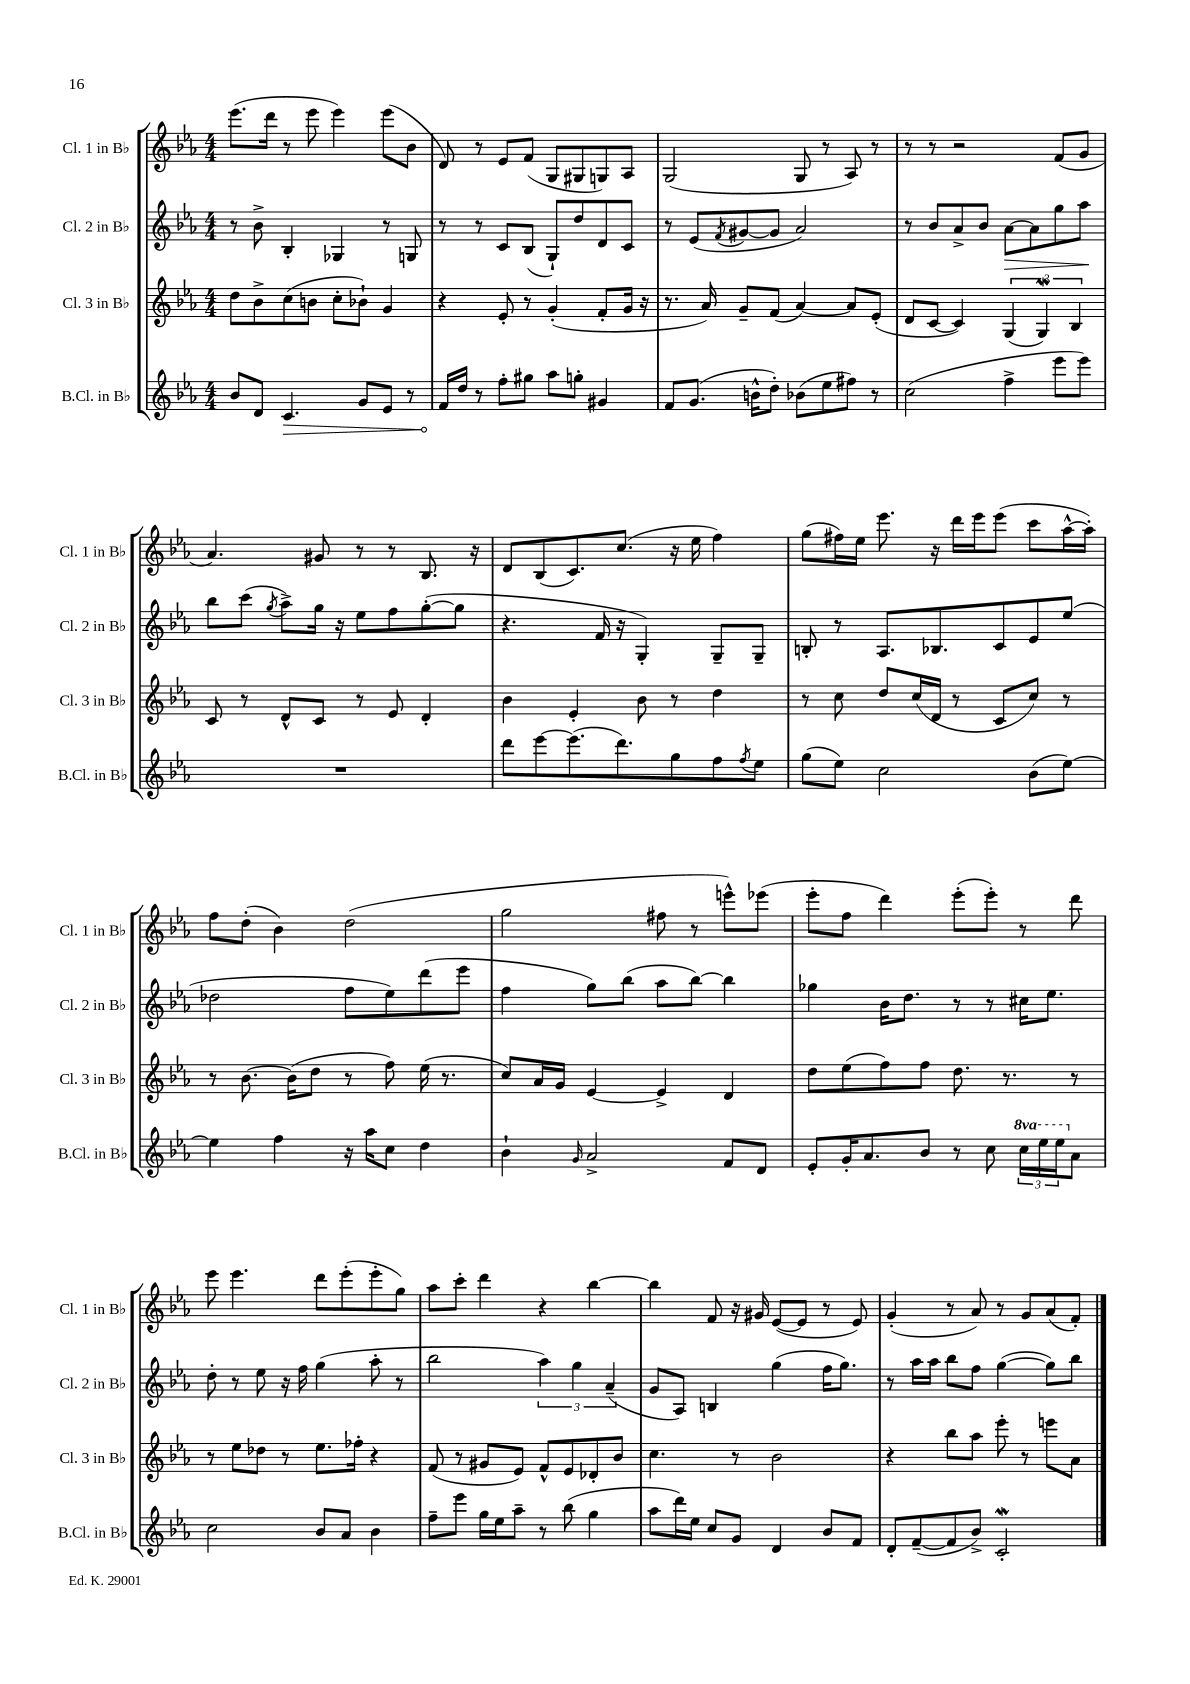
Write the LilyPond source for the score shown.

<<
\new StaffGroup <<
\new Staff = "s0" \with { instrumentName = "Cl. 1 in Bb" shortInstrumentName = "Cl. 1 in Bb" } {
    \clef treble \key ees \major \numericTimeSignature \time 4/4
    ees'''8.( d'''16 r8 ees'''8 ees'''4) ees'''8( bes'8 |
    d'8) r8 ees'8 f'8( g8 gis8 g8) aes8 |
    g2( g8 r8 aes8) r8 |
    r8 r8 r2 f'8( g'8 |
    aes'4.) gis'8 r8 r8 bes8. r16 |
    d'8 bes8( c'8.) c''8.( r16 ees''16 f''4) |
    g''8( fis''16) ees''16 ees'''8. r16 d'''16 ees'''16 ees'''8( c'''8 aes''16~-^ aes''16-.) |
    f''8 d''8-.( bes'4) d''2( |
    g''2 fis''8 r8 e'''8-^) ees'''8( |
    ees'''8-. f''8 d'''4) ees'''8-.( ees'''8-.) r8 d'''8 |
    ees'''8 ees'''4. d'''8 ees'''8-.( ees'''8-. g''8) |
    aes''8 c'''8-. d'''4 r4 bes''4~ |
    bes''4 f'8 r16 gis'16 ees'8~( ees'8 r8 ees'8) |
    g'4-.( r8 aes'8) r8 g'8 aes'8( f'8-.) \bar "|." |
}
\new Staff = "s1" \with { instrumentName = "Cl. 2 in Bb" shortInstrumentName = "Cl. 2 in Bb" } {
    \clef treble \key ees \major \numericTimeSignature \time 4/4
    r8 bes'8-> bes4-. ges4 r8 g8 |
    r8 r8 c'8 bes8( g8-!) d''8 d'8 c'8 |
    r8 ees'8( \acciaccatura { f'8 } gis'8~ gis'8 aes'2) |
    r8 bes'8 aes'8-> bes'8 aes'8~\> aes'8 g''8 aes''8\! |
    bes''8 c'''8( \acciaccatura { g''8 } aes''8->) g''16 r16 ees''8 f''8 g''8~-.( g''8 |
    r4. f'16 r16 g4-.) g8-- g8-- |
    b8-. r8 aes8. bes8. c'8 ees'8 ees''8( |
    des''2 f''8 ees''8) d'''8( ees'''8 |
    f''4 g''8) bes''8( aes''8 bes''8~) bes''4 |
    ges''4 bes'16 d''8. r8 r8 cis''16 ees''8. |
    d''8-. r8 ees''8 r16 f''16 g''4( aes''8-. r8 |
    bes''2 \tuplet 3/2 { aes''4) g''4 aes'4--( } |
    g'8 aes8) b4 g''4( f''16 g''8.) |
    r8 aes''16 aes''16 bes''8 f''8 g''4~( g''8) bes''8 \bar "|." |
}
\new Staff = "s2" \with { instrumentName = "Cl. 3 in Bb" shortInstrumentName = "Cl. 3 in Bb" } {
    \clef treble \key ees \major \numericTimeSignature \time 4/4
    d''8 bes'8-> c''8( b'8 c''8-. bes'8-!) g'4 |
    r4 ees'8-. r8 g'4-.( f'8-. g'16 r16 |
    r8. aes'16) g'8-- f'8( aes'4~) aes'8 ees'8-.( |
    d'8 c'8~ c'4) \tuplet 3/2 { g4( g4\mordent) bes4 } |
    c'8 r8 d'8-^ c'8 r8 ees'8 d'4-. |
    bes'4 ees'4-. bes'8 r8 d''4 |
    r8 c''8 d''8 c''16( d'16 r8 c'8 c''8) r8 |
    r8 bes'8.~ bes'16( d''8 r8 f''8) ees''16( r8. |
    c''8) aes'16 g'16 ees'4~ ees'4-> d'4 |
    d''8 ees''8( f''8) f''8 d''8. r8. r8 |
    r8 ees''8 des''8 r8 ees''8. fes''16-. r4 |
    f'8( r8 gis'8 ees'8) f'8-^ ees'8 des'8-. bes'8 |
    c''4. r8 bes'2 |
    r4 bes''8 aes''8 ees'''8-. r8 e'''8 aes'8 \bar "|." |
}
\new Staff = "s3" \with { instrumentName = "B.Cl. in Bb" shortInstrumentName = "B.Cl. in Bb" } {
    \clef treble \key ees \major \numericTimeSignature \time 4/4 \set Staff.ottavationMarkups = #ottavation-simple-ordinals
    bes'8 d'8 \once \override Hairpin.circled-tip = ##t c'4.\> g'8 ees'8 r8 |
    f'16\! d''16 r8 f''8-. gis''8 aes''8 g''8-. gis'4 |
    f'8 g'8.( b'16-^ d''8-.) bes'8( ees''8 fis''8) r8 |
    c''2( f''4-> ees'''8 ees'''8) |
    R1 |
    d'''8 ees'''8~ ees'''8.( d'''8.) g''8 f''8 \acciaccatura { f''8 } ees''8 |
    g''8( ees''8) c''2 bes'8( ees''8~) |
    ees''4 f''4 r16 aes''16 c''8 d''4 |
    bes'4-! \grace { g'16 } aes'2-> f'8 d'8 |
    ees'8-. g'16-. aes'8. bes'8 r8 c''8 \tuplet 3/2 { \ottava #1 c'''16 ees'''16 ees'''16 \ottava #0 } aes'8 |
    c''2 bes'8 aes'8 bes'4 |
    f''8-- ees'''8 g''16 ees''16 aes''8-- r8 bes''8( g''4 |
    aes''8 d'''16) ees''16 c''8 g'8 d'4 bes'8 f'8 |
    d'8-. f'8~--( f'8 bes'8->) c'2-.\mordent \bar "|." |
}
>>
>>
\layout { \context { \Score \remove "Bar_number_engraver" } }
